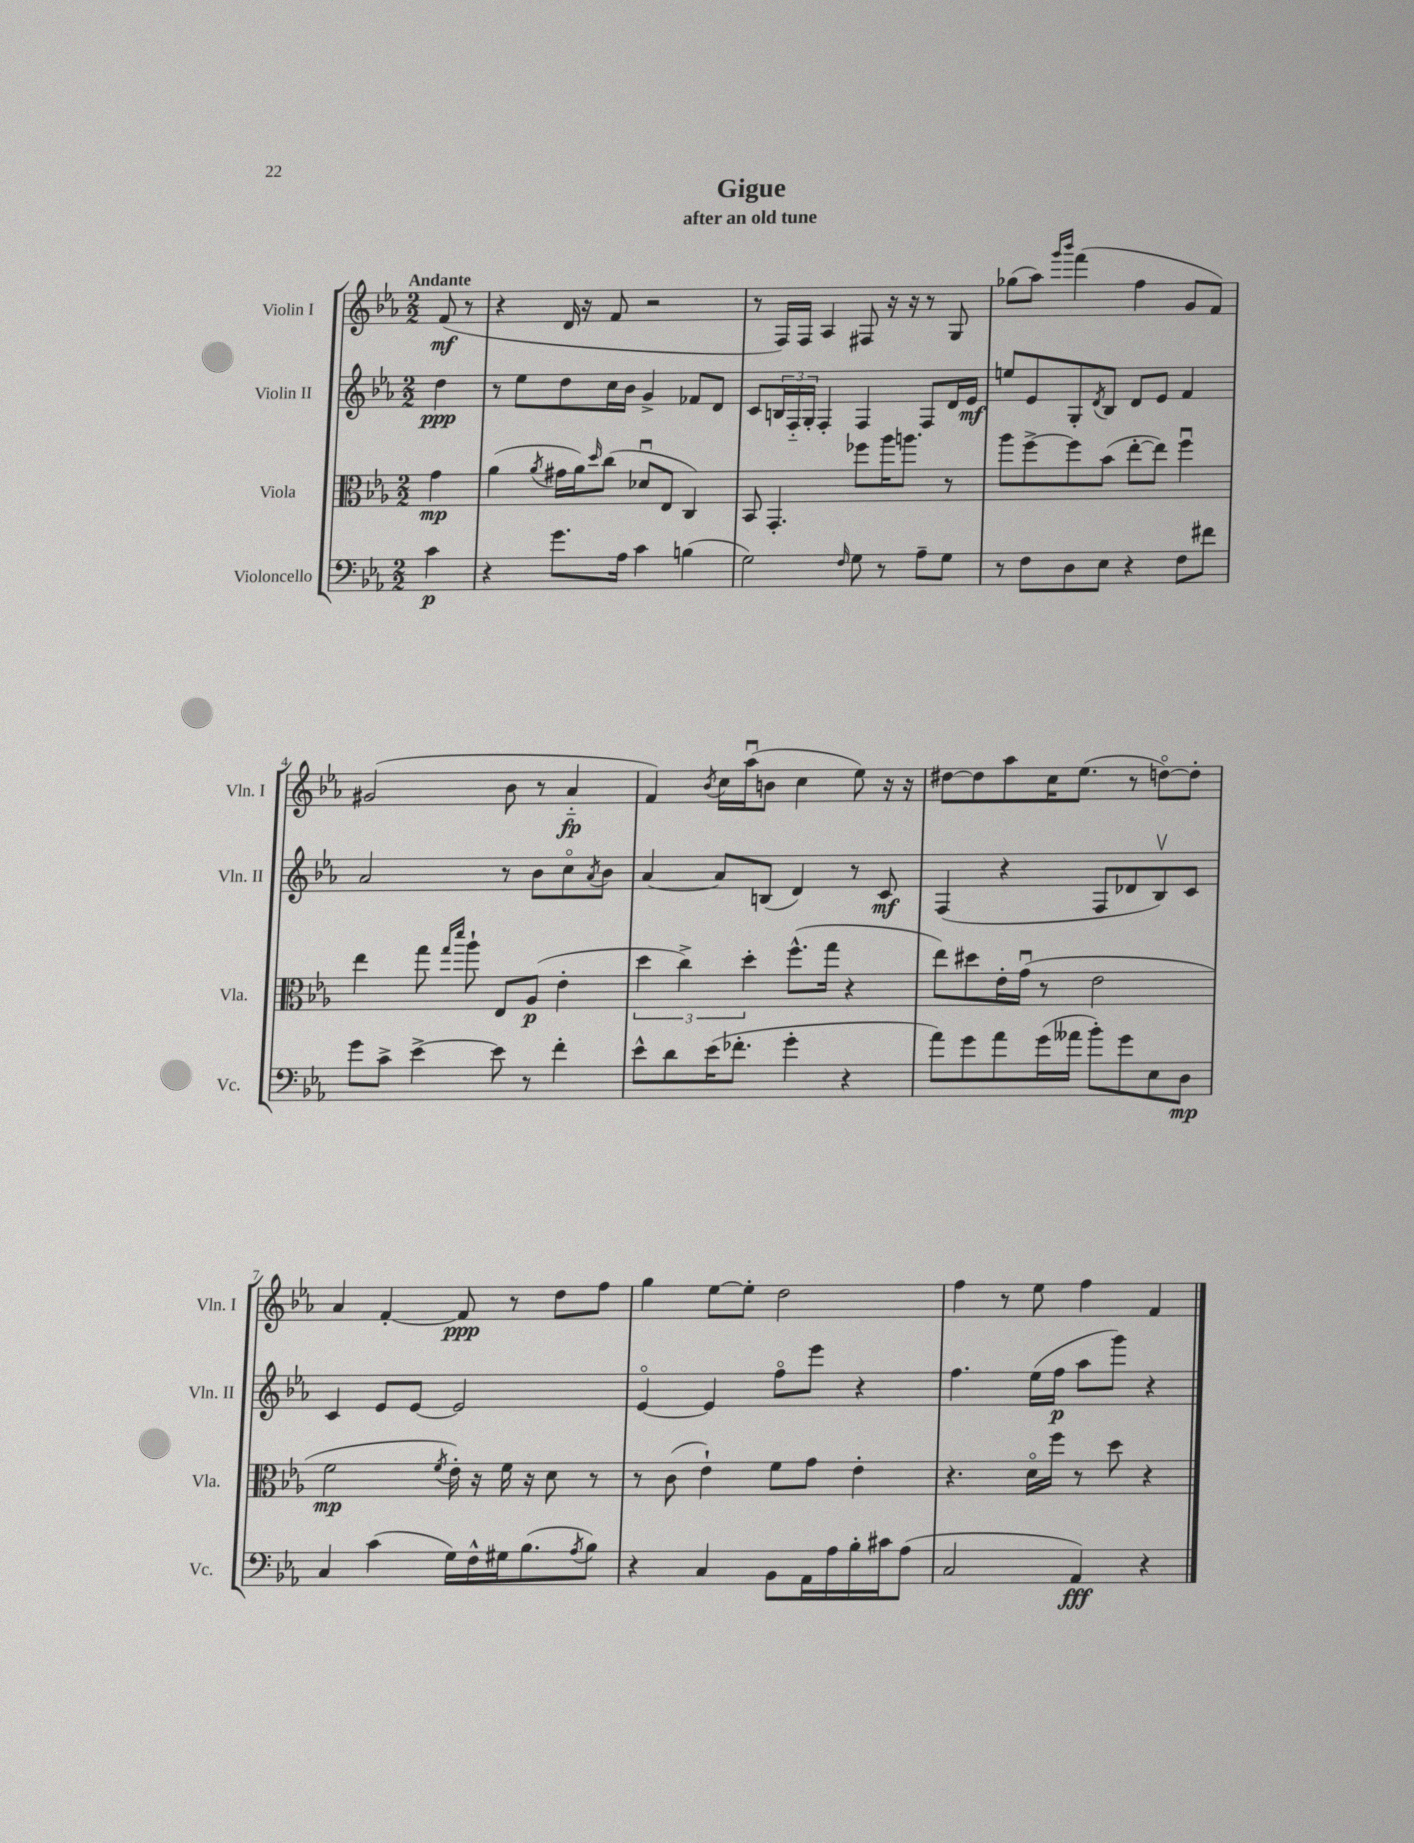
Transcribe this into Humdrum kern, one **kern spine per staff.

**kern	**kern	**kern	**kern
*staff4	*staff3	*staff2	*staff1
*clefF4	*clefC3	*clefG2	*clefG2
*k[b-e-a-]	*k[b-e-a-]	*k[b-e-a-]	*k[b-e-a-]
*M2/2	*M2/2	*M2/2	*M2/2
4c\	4g\	4dd\	(8f/
.	.	.	8r
=	=	=	=
4r	(4a-\	8r	4r
.	.	8ee-\L	.
.	8qa-/	.	.
8.g\L	16g#\LL	8dd\	16d/
.	16a-\J)	.	16r
.	16qqdd/	.	.
.	(8cc\J	16cc\L	8f/
16A-\Jk	.	16b-\JJ	.
4c\	8d-u/L	4g^/	2r
.	8E-/J	.	.
(4B\	4C/)	8f-/L	.
.	.	8d/J	.
=	=	=	=
2G\)	8BB-/	8c/L	8r
.	4.GG'/	24B/L	16F/LL)
.	.	24F'~/	.
.	.	.	16F/JJ
.	.	24G'/JJ	.
.	.	4F'/	4A-/
16qqF/	.	.	.
8G\	8ff-\L	4F/	8F#/
8r	16aa-\K	.	16r
.	8.aa\J	.	16r
8A-~\L	.	8F/L	8r
8G\J	8r	16d/L	8G/
.	.	16e-/JJ	.
=	=	=	=
8r	8aa-\L	8ee/L	(8gg-\L
8F\L	[8ff^\	8e-/	8aa-\J)
.	.	.	16qqggg/LL
.	.	.	16qqbbb-/JJ
8D\	8ff\]	8G'/	(4fff\
.	.	8qd/	.
8E-\J	(8b-\J	8B-/J	.
4r	[8ee-'\L	8d/L	4ff\
.	8ee-\]J)	8e-/J	.
8F\L	4ffu\	4f/	8g/L
8f#\J	.	.	8f/J)
=	=	=	=
8g\L	4ee-\	2a-/	(2g#/
8c^\J	.	.	.
[4e-^\	8gg\	.	.
.	16qqgg/LL	.	.
.	16qqddd/JJ	.	.
.	8aa-`\	.	.
8e-\]	8E-/L	8r	8b-\
8r	(8A-/J	8b-\L	8r
4f'\	4e-'\	8cco\	4a-'~/
.	.	8qa-/	.
.	.	8b-\J	.
=	=	=	=
8e-^^\L	6dd\	[4a-/	4f/)
8d\	.	.	.
.	6cc^\)	.	.
.	.	.	8qb-/
(16e-\K	.	8a-/]L	16cc\LL
8.f-'\J	.	.	(16aa-u\J
.	6dd'\	.	.
.	.	(8B/J	8b\J
4g'\	(8.ff^^\L	4d/)	4cc\
.	16gg\Jk	.	.
4r	4r	8r	8ee-\)
.	.	8c/	16r
.	.	.	16r
=	=	=	=
8a-\L)	8ee-\L)	(4F/	[8dd#\L
8g\	8dd#\	.	8dd#\]
8a-\	16e-'\L	4r	8aa-\
.	(16gu\JJ	.	.
(16g\L	8r	.	16cc\K
16a--\JJ	.	.	(8.ee-\J
8b-'\L)	2e-\	8F/L	.
8g\	.	8d-/	8r
8E-\	.	8B-v/)	[8ddo\L)
8D\J	.	8c/J	8dd'\]J
=	=	=	=
4C/	2f\	4c/	4a-/
(4c\	.	8e-/L	[4f'/
.	.	[8e-/J	.
.	8qf/	.	.
16G\LL)	16e-'\)	2e-/]	8f/]
16F^^\	16r	.	.
16G#\J	16f\	.	8r
(8.B-\	16r	.	.
.	8d\	.	8dd\L
8qA-/	.	.	.
8B-\J)	8r	.	8ff\J
=	=	=	=
4r	8r	[4e-o/	4gg\
.	(8c\	.	.
4C/	4e-`\)	4e-/]	[8ee-\L
.	.	.	8ee-'\]J
8BB-\L	8f\L	8ffo\L	2dd\
16AA-\L	8g\J	8eee-\J	.
16A-\	.	.	.
16B-'\	4e-'\	4r	.
16c#\J	.	.	.
(8A-\J	.	.	.
=	=	=	=
2C/	4.r	4.ff\	4ff\
.	.	.	8r
.	16do\LL	(16ee-\LL	8ee-\
.	16ff\JJ	16ff\JJ	.
4AA-/)	8r	8aa-\L	4ff\
.	8dd\	8ggg\J)	.
4r	4r	4r	4f/
==	==	==	==
*-	*-	*-	*-
